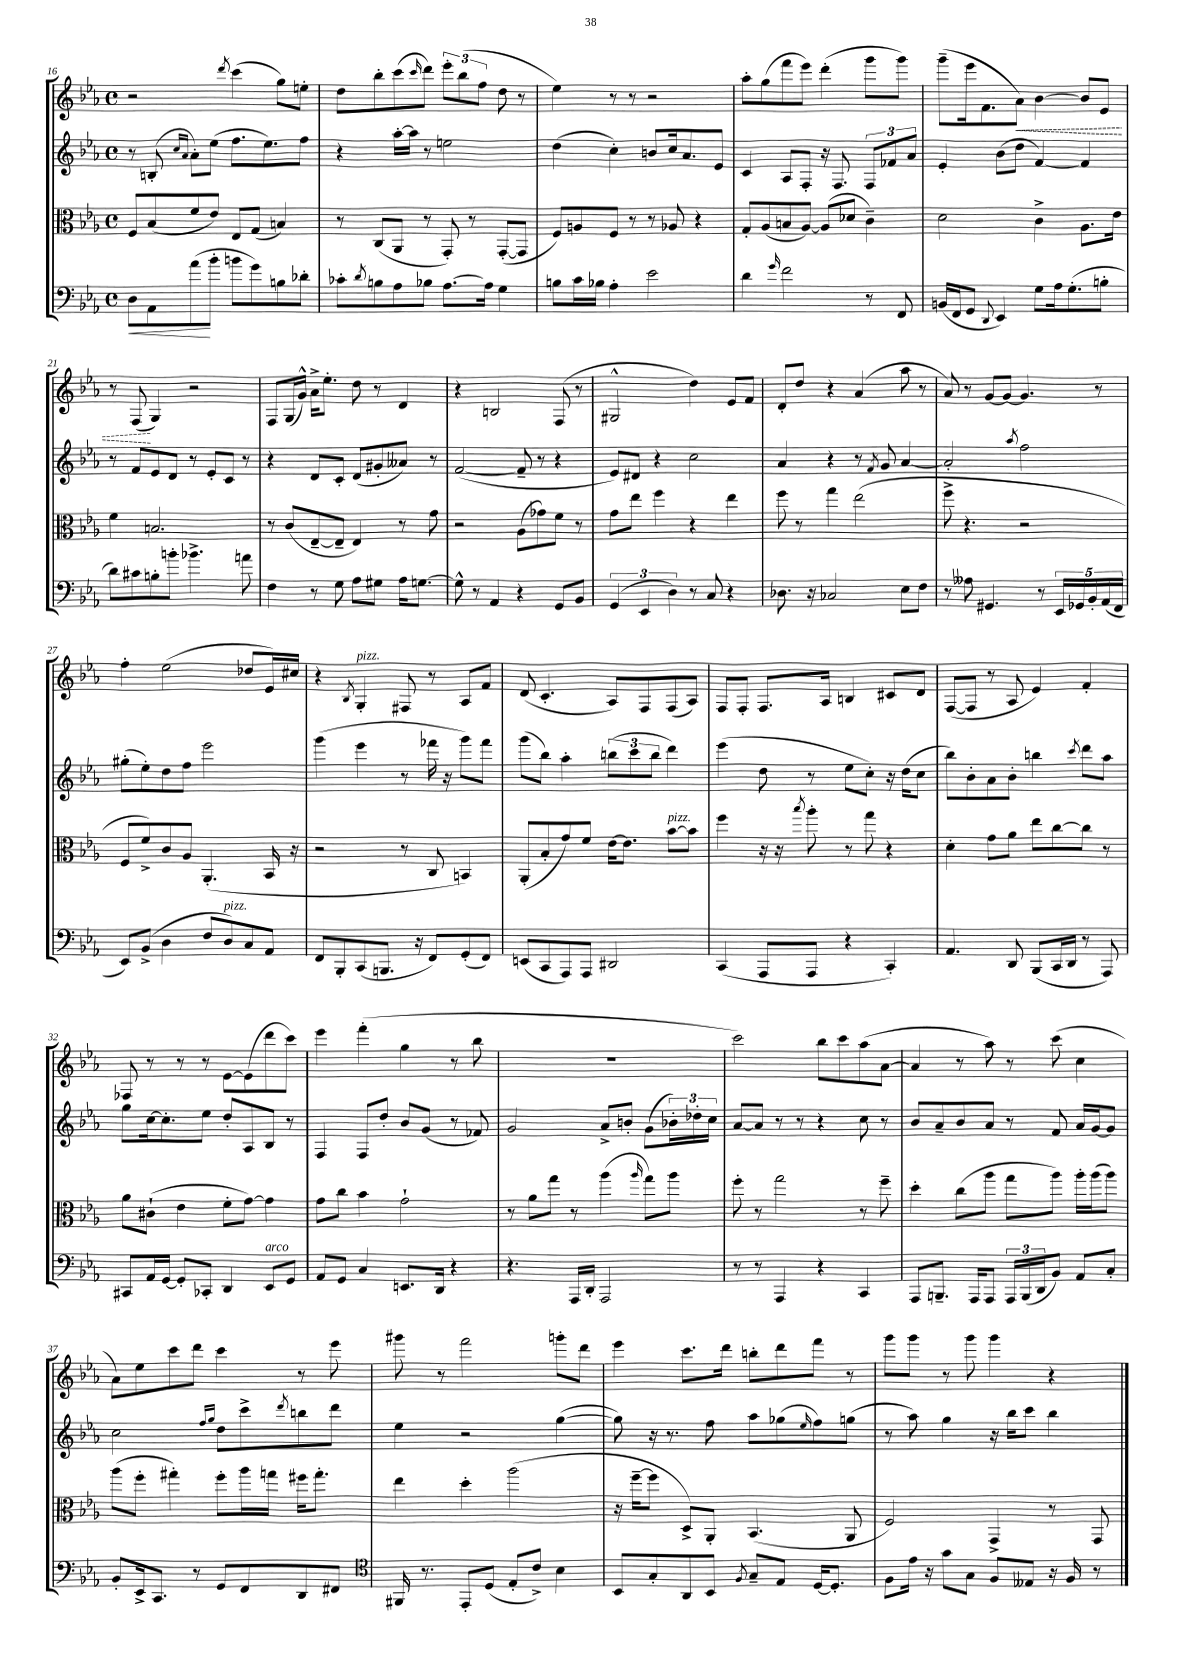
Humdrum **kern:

**kern	**kern	**kern	**kern
*staff4	*staff3	*staff2	*staff1
*clefF4	*clefC3	*clefG2	*clefG2
*k[b-e-a-]	*k[b-e-a-]	*k[b-e-a-]	*k[b-e-a-]
*M4/4	*M4/4	*M4/4	*M4/4
*met(c)	*met(c)	*met(c)	*met(c)
8D	8F	8r	2r
8AA-	(8B-	(8B'	.
.	.	16qqcc	.
.	.	16qqa-	.
(8a-	8f	8a-')	.
8b-'	8e-)	(8ee-	.
.	.	.	8qddd
8b	8E-	8.ff	(4ccc
8g)	(8G	.	.
.	.	8.ee-)	.
8B	4B)	.	8gg)
8d-'	.	8ff	8ee'
=	=	=	=
8c-'	8r	4r	8dd
8qd	.	.	.
8B	(8C	.	8bb-'
8A-	8AA-	[16aa-'	(8ccc
.	.	16aa-]	.
.	.	.	16qqccc
8B-	8r	8r	8ddd)
[8.A-	8GG')	2ee	12eee-'
.	.	.	(12bb-
.	8r	.	.
.	.	.	12ff
16A-]	.	.	.
4G	([8GG'	.	8dd
.	8GG]	.	8r
=	=	=	=
8B	8F)	(4dd	4ee-)
16c	8A	.	.
16B-	.	.	.
4A-'	8F	4cc')	8r
.	8r	.	8r
2e-	8r	8b	2r
.	8A-	16cc	.
.	.	8.a-	.
.	4r	.	.
.	.	8e-	.
=	=	=	=
4d	8G'	4c	8aa-'
.	(8A-	.	(8gg
16qqg	.	.	.
2f	8B	8A-	8fff
.	[8A-)	8F'	8eee-)
.	(8A-]	16r	(4ddd'
.	.	8.F	.
.	8d-	.	.
8r	4c~)	12F	8ggg
.	.	12f-	.
8FF	.	.	8ggg)
.	.	12a-	.
=	=	=	=
(16BB	2d	4e-'	(8ggg~
16FF	.	.	.
8GG	.	.	16eee-
.	.	.	8.f
8qqDD	.	.	.
4EE-)	.	(8b-	.
.	.	8dd	8a-)
8G	4c^	[4f)	[4b-
16A-	.	.	.
(8.G'	.	.	.
.	8.A-	4f]	8b-]
8B'	.	.	8e-
.	16e-	.	.
=	=	=	=
8d)	4f	8r	8r
8c#	.	8f	(8F
8B'	2.B	8e-	4G)
8b'	.	8d	.
4.b-^	.	8r	2r
.	.	8e-'	.
.	.	8c	.
8a	.	8r	.
=	=	=	=
4F	8r	4r	8F
.	(8c	.	(16G
.	.	.	16g^^)
8r	[8E-~	8d	16a-^
.	.	.	8.ee-'
8G	8E-~]	8c'	.
8A-	4E-)	(8d	8dd
8G#	.	8g#'	8r
16A-	8r	8a--)	4d
[8.G	.	.	.
.	8g	8r	.
=	=	=	=
8G^^]	2r	([2f	4r
8r	.	.	.
4AA-	.	.	2B
4r	(8A-	8f~]	.
.	8g-)	8r	.
8GG	8f	4r	(8F
8BB-	8r	.	8r
=	=	=	=
(6GG	8g	8e-)	2G#^^
.	8ee-	8d#	.
6EE-	.	.	.
.	4ff	4r	.
6D)	.	.	.
8r	4r	2cc	4dd)
8C	.	.	.
4r	4ee-	.	8e-
.	.	.	8f
=	=	=	=
8.D-	8ff	4a-	8d'
.	8r	.	8dd
16r	.	.	.
2C-	4gg	4r	4r
.	(2ee-	8r	(4a-
.	.	8qf	.
.	.	8g	.
8E-	.	[4a-	8aa-
8F	.	.	8r
=	=	=	=
8r	8ff^	2a-']	8a-)
8A--	4.r	.	8r
4.GG#	.	.	[8g
.	.	.	8g_
.	.	8qaa-	.
.	2r	2ff	4.g]
8r	.	.	.
20EE-	.	.	.
20GG-	.	.	.
20BB-'	.	.	.
.	.	.	8r
(20AA-	.	.	.
20FF	.	.	.
=	=	=	=
8EE-)	8F	(8gg#'	4ff'
(8BB-^	8f^)	8ee-')	.
4D	8c	8dd	(2ee-
.	8A-	8ff	.
8F	(4.AA-'	2eee-	.
8D)	.	.	.
8C	.	.	8dd-
8AA-	16BB-	.	16e-)
.	16r	.	16cc#
=	=	=	=
8FF	2r	(4ggg	4r
8BBB-'	.	.	.
.	.	.	8qB-
(8CC	.	4eee-	4G'
8.BBB	.	.	.
.	8r	8r	8F#
16r	.	.	.
8FF)	8C	16fff-	8r
.	.	16r	.
(8GG'	4BB)	8ggg)	8A-
8FF)	.	8fff-	8f
=	=	=	=
(8EE	(8AA-'	(8ggg	(8d
8CC	8B-'	8bb-)	4.c'
8AAA-)	8g)	4aa-'	.
8AAA-	8f	.	.
2DD#	[16e-	(12bb	8A-)
.	8.e-]	.	.
.	.	12ccc	.
.	.	.	8F
.	.	12bb	.
.	[8b-	4ddd)	(8F
.	8b-]	.	8A-)
=	=	=	=
(4CC	4ff	(4eee-	8F
.	.	.	8F'
8AAA-	16r	8dd	8.F
.	16r	.	.
.	8qbb-	.	.
8AAA-	8aa-'	8r	.
.	.	.	16A-
4r	8r	8ee-	4B
.	8gg	8cc')	.
4CC')	4r	16r	8c#
.	.	(16dd	.
.	.	8cc	8d
=	=	=	=
4.AA-	4d'	8bb-)	([8F
.	.	8b-'	8F]
.	8g	8a-	8r
8DD	8a-	8b-'	8A-
(8BBB-	8ee-	4bb	4e-)
16CC	[8cc	.	.
16DD	.	.	.
.	.	8qccc	.
8r	8cc]	8ddd	4f'
8AAA-)	8r	8aa-	.
=	=	=	=
8CC#	8a-	8gg	8F-
16AA-	(8c#`	[16cc	8r
[16GG	.	8.cc']	.
8GG']	4e-	.	8r
8CC-'	.	8ee-	8r
4DD	8f'	8dd'	[8e-
.	[8g)	8A-	(8e-]
8EE-	4g]	8B-	8ddd
8GG	.	8r	8ccc)
=	=	=	=
8AA-	8g	4F	4eee-
8GG	8cc	.	.
4C	4b-	8F	(4fff'
.	.	8dd'	.
8.EE	2g`	8b-	4gg
.	.	(8g	.
16DD	.	.	.
4r	.	8r	8r
.	.	8f-)	8bb-
=	=	=	=
4.r	8r	2g	1r
.	8a-	.	.
.	8gg	.	.
16AAA-	8r	.	.
16DD'	.	.	.
2AAA-	(4aa-	8a-^	.
.	.	8b'	.
.	16qqaa-	.	.
.	8gg)	(8g	.
.	8aa-	24b-')	.
.	.	24dd-'	.
.	.	24cc	.
=	=	=	=
8r	8ff'	[8a-	2ccc)
8r	8r	8a-]	.
4AAA-	2gg	8r	.
.	.	8r	.
4r	.	4r	8bb-
.	.	.	8ccc
4CC	8r	8cc	(8aa-
.	8ff~	8r	[8a-
=	=	=	=
8AAA-	4dd'	8b-	4a-]
8.BBB~	.	8a-~	.
.	(8cc	8b-	8r
16AAA-	.	.	.
8AAA-	8aa-	8a-	8aa-)
24AAA-	8gg	8r	8r
(24BBB	.	.	.
24DD	.	.	.
8BB-)	8aa-)	8f	(8ccc
8AA-	16aa-'	16a-	4cc
.	(16aa-	[16g	.
8C'	8aa-)	8g]	.
=	=	=	=
8BB-'	(8aa-	2cc	8a-)
16EE-^	8ff'	.	8ee-
8.CC	.	.	.
.	4gg#')	.	8ccc
8r	.	.	8ddd
.	.	16qqff	.
.	.	16qqgg	.
8GG	8ff'	8dd	4ccc
8FF	16aa-	8ccc^	.
.	16gg	.	.
.	.	8qddd	.
8DD	16ff#	8bb	8r
.	8.gg'	.	.
8FF#	.	8ddd	8eee-
=	=	=	=
*clefC4	*	*	*
16FF#	4ee-	4ee-	8ggg#
8.r	.	.	.
.	.	.	8r
8EE-'	4dd'	2r	2fff
(8D	.	.	.
8E-'	(2aa-	.	.
8c^)	.	.	.
4B-	.	([4gg	8ggg'
.	.	.	8ddd
=	=	=	=
8BB-	16r	8gg])	4eee-
.	[16ff~	.	.
8G'	8ff]	16r	.
.	.	8.r	.
8AA-	8D^)	.	8.ccc
8BB-	8AA-'	8ff	.
.	.	.	16ddd
8qF	.	.	.
8G~	(4.BB-	8aa-	8bb'
8E-	.	(8gg-	8ddd
.	.	16qqee-	.
[16D	.	8ff)	8fff
8.D']	.	.	.
.	8AA-	(8gg	8r
=	=	=	=
8F	2F)	8r	8ggg
16e-	.	8aa-)	8ggg
16r	.	.	.
8g	.	4gg	8r
8G	.	.	8ggg
8F	4GG^	16r	4ggg
.	.	16bb-	.
8E--	.	8ccc	.
16r	8r	4bb-	4r
16F	.	.	.
8r	8GG	.	.
==	==	==	==
*-	*-	*-	*-
